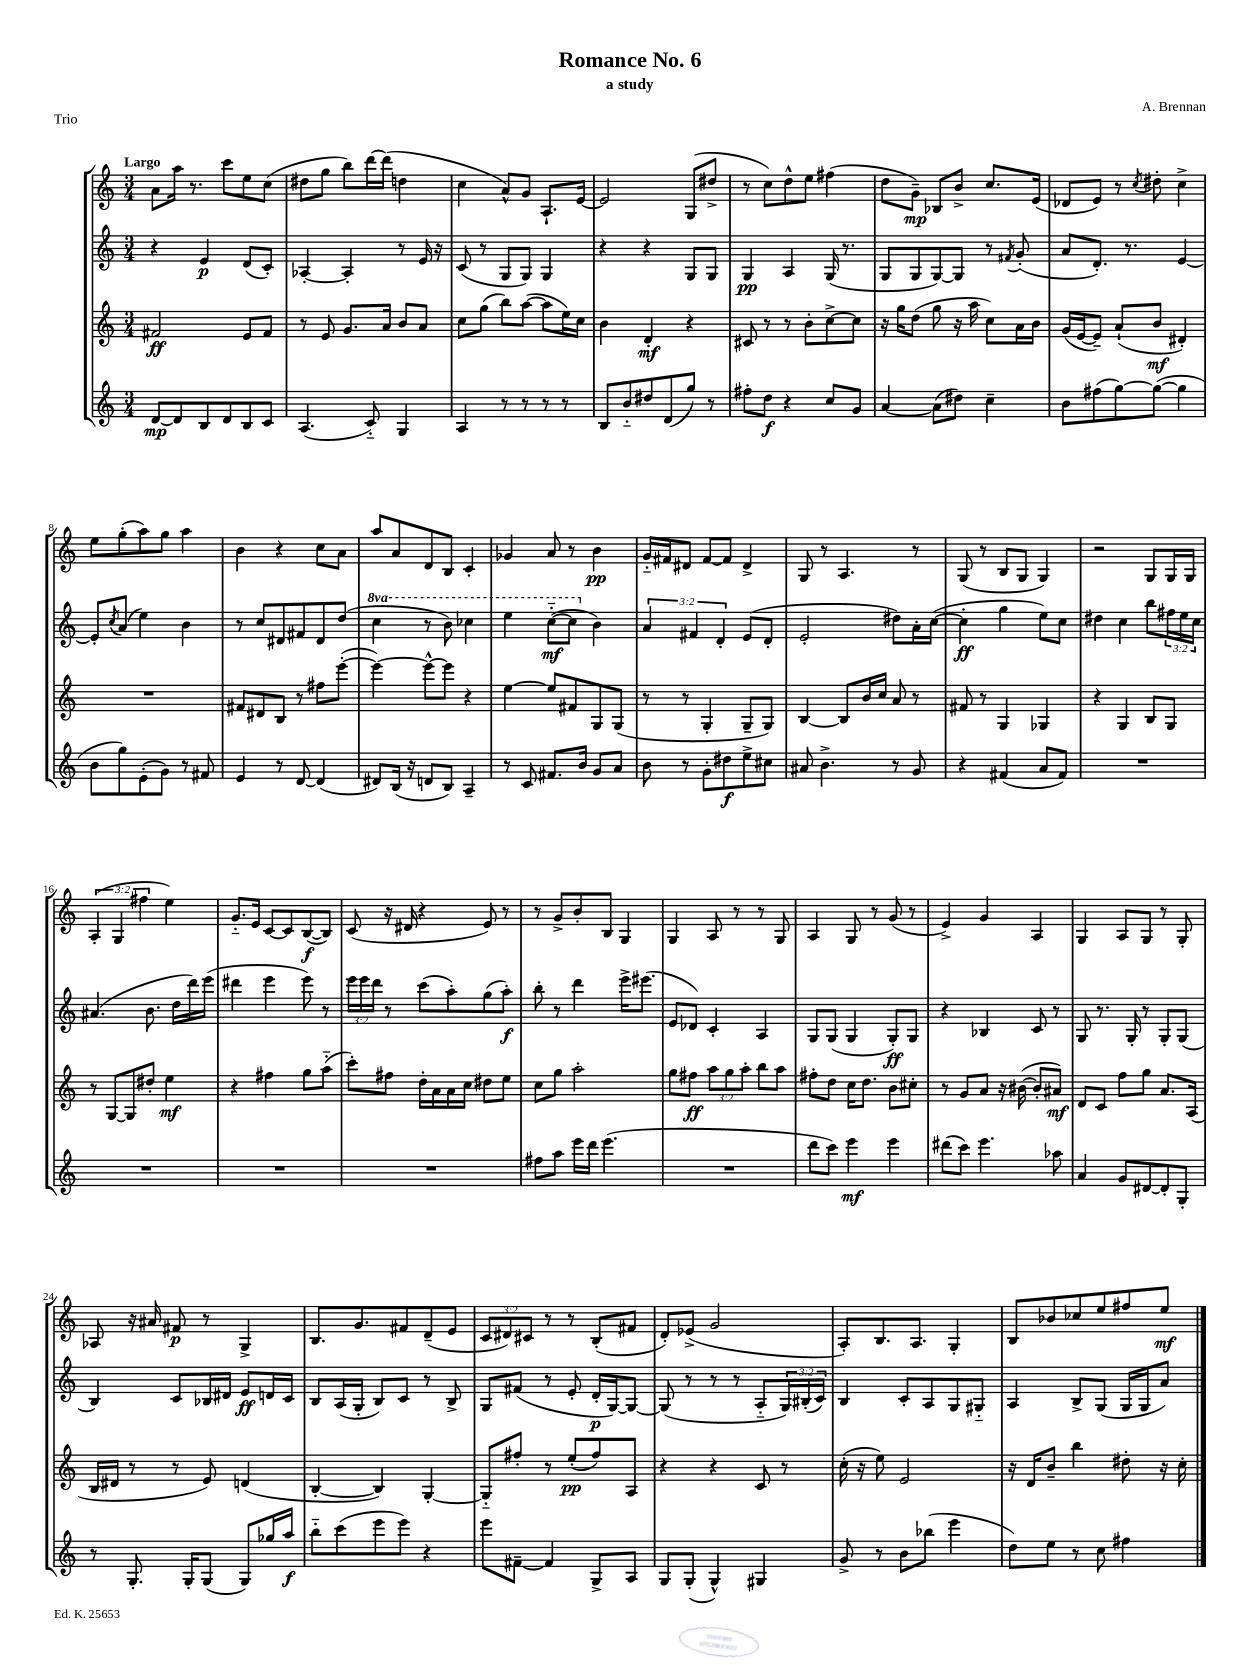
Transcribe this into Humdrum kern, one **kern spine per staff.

**kern	**kern	**kern	**kern
*staff4	*staff3	*staff2	*staff1
*clefG2	*clefG2	*clefG2	*clefG2
*k[]	*k[]	*k[]	*k[]
*M3/4	*M3/4	*M3/4	*M3/4
[8d	2f#	4r	8a
8d]	.	.	16aa
.	.	.	8.r
8B	.	4e	.
8d	.	.	8ccc
8B	8e	(8d	8ee
8c	8f#	8c')	(8cc
=	=	=	=
(4.A	8r	[4A-'	8dd#
.	8e	.	8gg
.	8.g	4A-']	8bb)
8c'~)	.	.	[16ddd
.	16a	.	(16ddd]
4G	8b	8r	4dd
.	8a	16e	.
.	.	16r	.
=	=	=	=
4A	8cc	(8c	4cc
.	(8gg	8r	.
8r	8bb)	8G	8a^^)
8r	([8aa	8G)	8g
8r	8aa]	4G	8.A`
8r	16ee)	.	.
.	16cc	.	[16e
=	=	=	=
8B	4b	4r	2e]
8b'~	.	.	.
8dd#	4d'	4r	.
(8d	.	.	.
8gg)	4r	8G	(8G
8r	.	8G	8dd#^
=	=	=	=
8ff#'	8c#	4G	8r
8dd	8r	.	8cc)
4r	8r	4A	8dd^^
.	8b'	.	8ee
8cc	[8cc^	(16G	(4ff#
.	.	8.r	.
8g	8cc]	.	.
=	=	=	=
[4a	16r	8G	8dd
.	16gg	.	.
.	(8dd	8G	8g~)
(8a]	8gg	[8G)	8B-
8dd#)	16r	8G]	8b^
.	16aa	.	.
4cc~	8cc)	8r	8.cc
.	.	8qf#	.
.	16a	(8g'	.
.	16b	.	(16e
=	=	=	=
8b	(16g	8a	8d-
.	[16e	.	.
(8ff#	8e~])	8.d')	8e)
[8gg)	(8a`	.	8r
.	.	8.r	.
.	.	.	8qcc
(8gg_	8b	.	8dd#'
4gg]	4d#')	[4e	4cc^
=	=	=	=
8b	2.r	8e']	8ee
.	.	8qcc	.
8gg)	.	(8a	(8gg'
(8e'	.	4ee)	8aa)
8g)	.	.	8gg
8r	.	4b	4aa
8f#	.	.	.
=	=	=	=
4e	8f#	8r	4b
.	8d#	8cc	.
8r	8B	8d#	4r
[8d	8r	8f#	.
(4d]	8ff#	8d#	8cc
.	([8eee'	(8dd	8a
=	=	=	=
8d#)	4eee_)	4ccc	8aa
(16B	.	.	8a
16r	.	.	.
8d	8eee^^_	8r	8d
8B)	8eee]	8bb)	8B
4A~	4r	4ccc-	4c'
=	=	=	=
8r	[4ee	4eee	4g-
8c	.	.	.
8.f#	8ee]	([8ccc'~	8a
.	8f#	8ccc]	8r
16b	.	.	.
8g	8G	4b)	4b
8a	(8G	.	.
=	=	=	=
8b	8r	6a	16g'~
.	.	.	16f#
8r	8r	.	8d#
.	.	6f#	.
8g'	4G'	.	[8f#
.	.	6d'	.
8dd#	.	.	8f#]
8ee^	8G~	(8e	4d#^
8cc#	8G)	8d'	.
=	=	=	=
8a#	[4B	2e'	8G
4.b^	.	.	8r
.	8B]	.	4.A
.	16b	.	.
.	16cc	.	.
8r	8a	8dd#)	.
8g	8r	16a'	8r
.	.	([16cc	.
=	=	=	=
4r	8f#	4cc']	(8G
.	8r	.	8r
(4f#	4G	4gg	8B
.	.	.	8G
8a	4G-	8ee)	4G)
8f#)	.	8cc	.
=	=	=	=
2.r	4r	4dd#	2r
.	4G	4cc	.
.	8B	8bb	8G
.	8G	24ff#	16G
.	.	24ee	.
.	.	.	16G
.	.	24cc	.
=	=	=	=
2.r	8r	(4.a#	(6A'
.	[8G	.	.
.	.	.	6G
.	8G]	.	.
.	.	.	6ff#
.	8dd#'	8.b	.
.	4ee	.	4ee)
.	.	16dd	.
.	.	16ddd)	.
.	.	(16eee	.
=	=	=	=
2.r	4r	4ddd#	8.g'~
.	.	.	16e
.	4ff#	4eee	[8c
.	.	.	8c]
.	8gg	8eee)	([8B
.	(8aa'~	8r	8B])
=	=	=	=
2.r	8ccc')	24eee	(8c
.	.	24eee	.
.	.	24ddd	.
.	8ff#	8r	16r
.	.	.	16d#
.	16dd'	(8ccc	4r
.	16a	.	.
.	16a	8aa')	.
.	16cc	.	.
.	8dd#	(8gg	8e)
.	8ee	8aa')	8r
=	=	=	=
8ff#	8cc	8bb'	8r
8aa	8gg	8r	8g^
16eee	2aa'	4ddd	8b'
16ddd	.	.	.
(4.eee	.	.	8B
.	.	16eee^	4G
.	.	(8.eee#	.
=	=	=	=
2.r	8gg	8e	4G
.	8ff#	8d-)	.
.	12aa	4c'	8A
.	12gg	.	.
.	.	.	8r
.	12aa'	.	.
.	8bb	4A	8r
.	8aa	.	8G
=	=	=	=
8ddd	8ff#'	8G	4A
8ccc)	8dd	(8G	.
4eee	16cc	4G	8G
.	8.dd	.	.
.	.	.	8r
4eee	8b	8G')	(8g
.	8cc#'	8G	8r
=	=	=	=
(8ddd#	8r	4r	4e^)
8ccc)	8g	.	.
4.eee	8a	4B-	4g
.	16r	.	.
.	([16b#	.	.
.	8b#']	8c	4A
8aa-	8a#)	8r	.
=	=	=	=
4a	8d	8G	4G
.	8c	8.r	.
8g	8ff	.	8A
.	.	16G'	.
[8d#	8gg	8r	8G
8d#']	8.a	8G'	8r
8G'	.	(8G	8G'
.	(16A	.	.
=	=	=	=
8r	16B	4B)	8A-
.	16d#	.	.
8.G'	8r	.	16r
.	.	.	16a#
.	8r	8c	8f#
16G'	.	.	.
(8G	8e)	16B-	8r
.	.	16d#	.
8G)	(4d	8e	4G^
16gg-	.	16d	.
16aa	.	16c	.
=	=	=	=
8bb'~	[4B'	8B	8.B
(8ccc	.	(16A	.
.	.	16G'	8.g
8eee	4B])	8B)	.
8eee)	.	8c	8f#
4r	[4G'	8r	(8d~
.	.	8B^	8e
=	=	=	=
8eee	8G'~]	8G	12c
.	.	.	12d#)
[8f#~	8ff#'	(8f#	.
.	.	.	12c#
4f#]	8r	8r	8r
.	(8ee'	8e'	8r
8G^	8ff#)	16d'	(8B'
.	.	[16G)	.
8A	8A	8G_	8f#
=	=	=	=
8G	4r	(8G]	8d')
(8G'	.	8r	(8e-^
4G^^)	4r	8r	2g
.	.	8r	.
4G#	8c	8A'~	.
.	8r	24G)	.
.	.	(24B#'	.
.	.	24c)	.
=	=	=	=
8g^	(16cc'	4B	8A')
.	16r	.	.
8r	8ee)	.	8.B
8b	2e	8c'	.
.	.	.	8.A
(8bb-	.	8A	.
4eee	.	8G	4G'
.	.	8G#'~	.
=	=	=	=
8dd)	16r	4A	8B
.	16d	.	.
8ee	8b~	.	8b-
8r	4bb	8B^	8cc-
8cc	.	(8G	8ee
4ff#	8dd#'	16G	8ff#
.	.	16G	.
.	16r	8a)	8ee
.	16cc'	.	.
==	==	==	==
*-	*-	*-	*-
